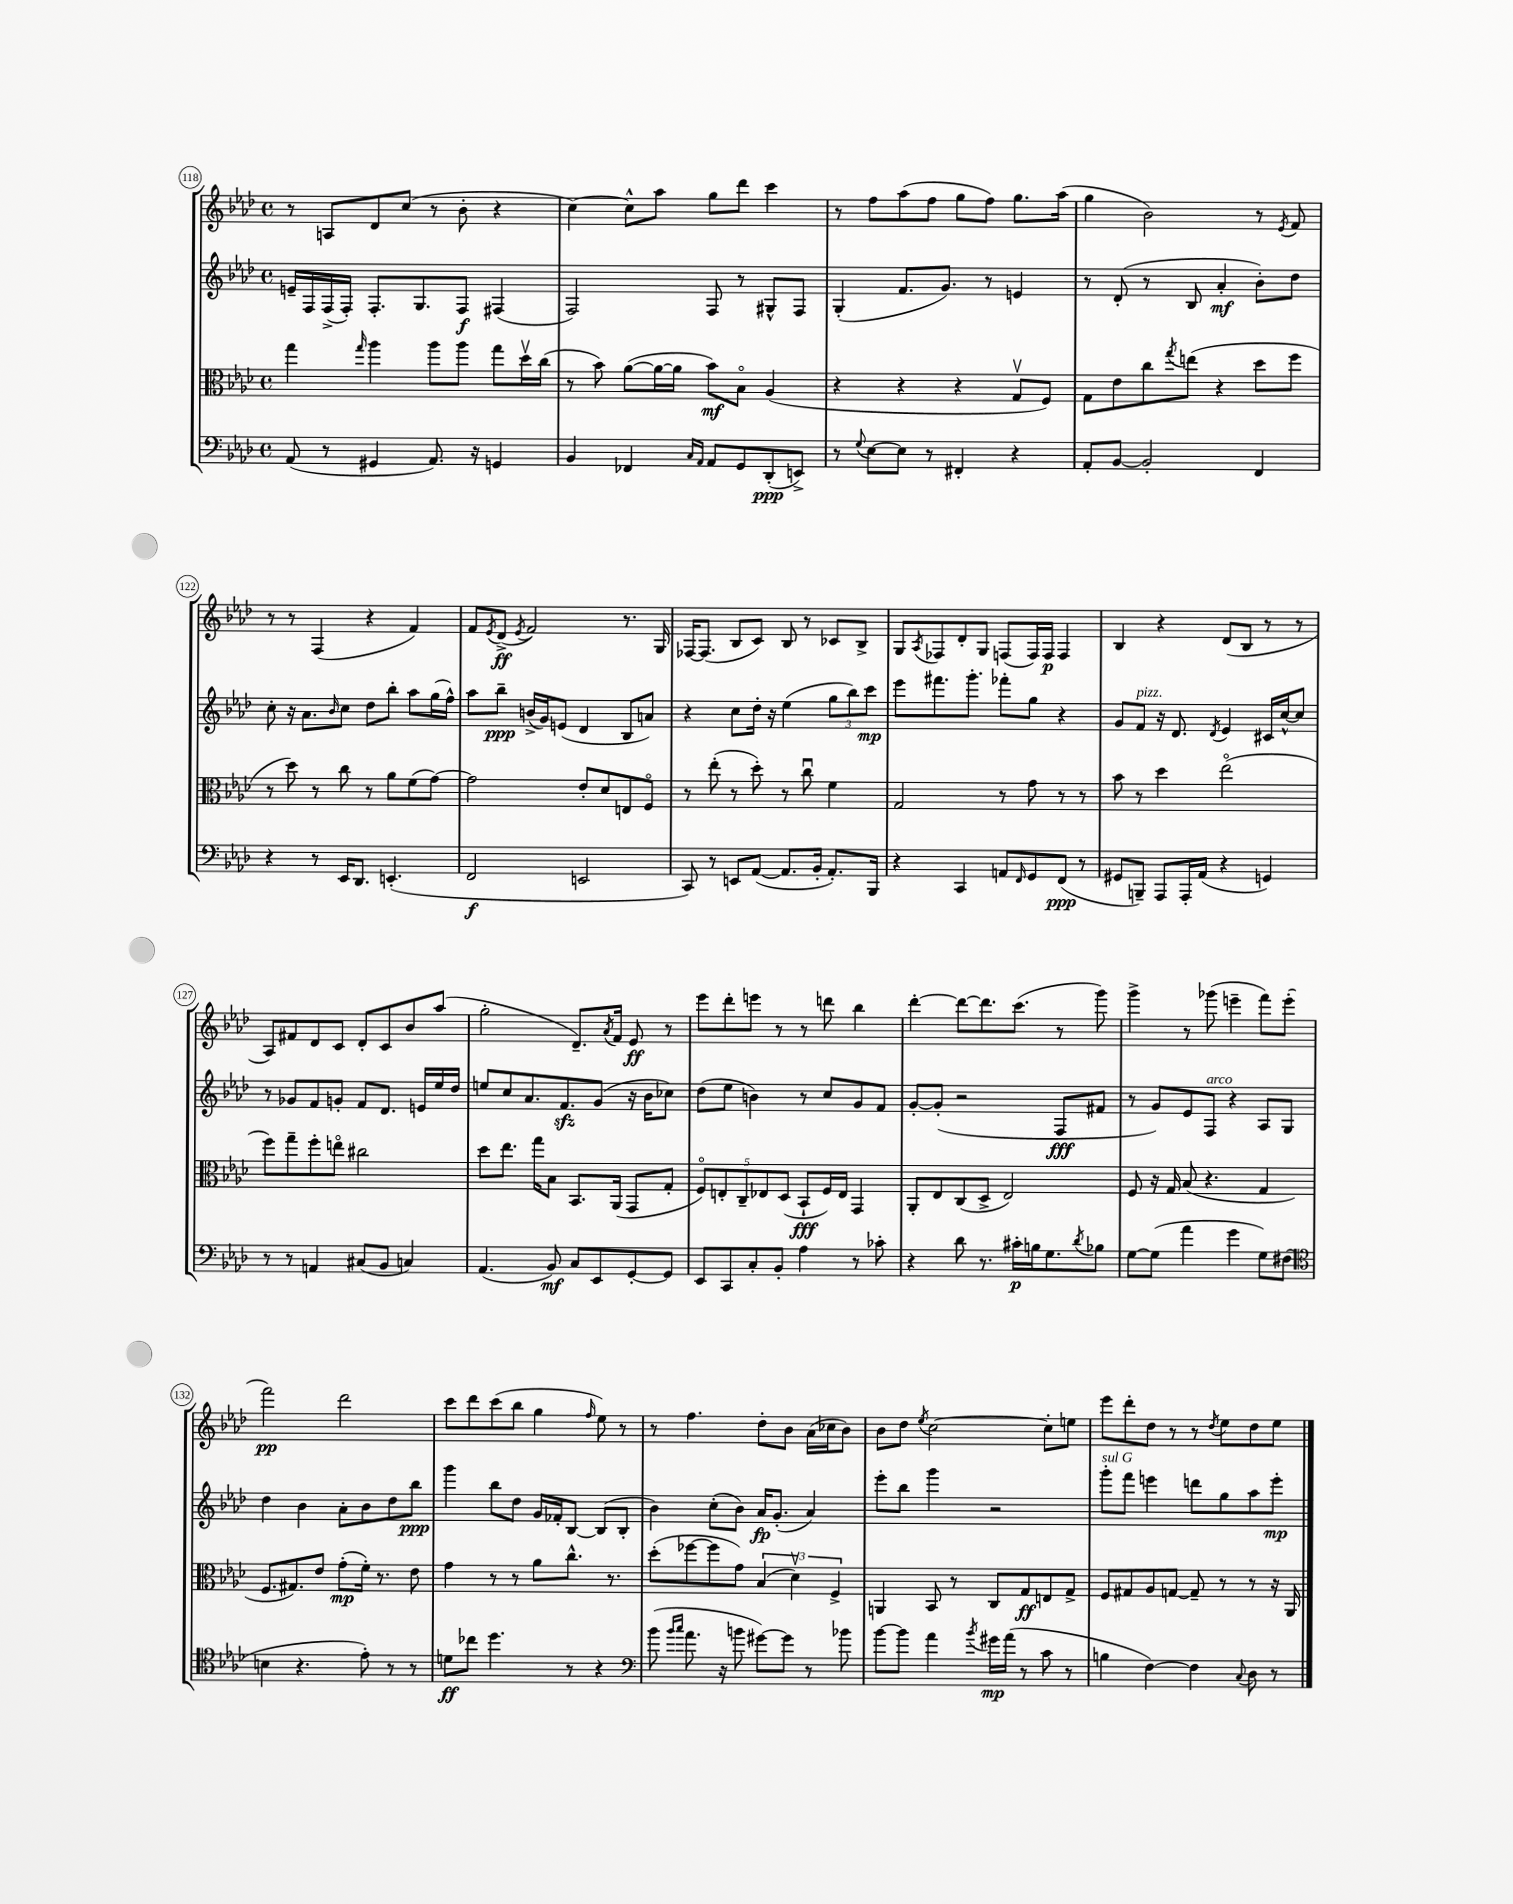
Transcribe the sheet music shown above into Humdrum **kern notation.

**kern	**kern	**kern	**kern
*staff4	*staff3	*staff2	*staff1
*clefF4	*clefC3	*clefG2	*clefG2
*k[b-e-a-d-]	*k[b-e-a-d-]	*k[b-e-a-d-]	*k[b-e-a-d-]
*M4/4	*M4/4	*M4/4	*M4/4
*met(c)	*met(c)	*met(c)	*met(c)
(8AA-	4gg	16e~	8r
.	.	16F	.
8r	.	(16F^	8A
.	.	16F')	.
.	16qqgg	.	.
4GG#	4aa-	8.F'	8d-
.	.	.	(8cc
.	.	8.G	.
8.AA-)	8aa-	.	8r
.	8aa-	8F	8b-'
16r	.	.	.
4GG	8gg	(4F#	4r
.	16dd-v	.	.
.	(16cc	.	.
=	=	=	=
4BB-	8r	2F)	[4cc)
.	8b-)	.	.
4FF-	([8a-	.	8cc^^]
.	16a-_	.	8aa-
.	16a-]	.	.
16qqC	.	.	.
16qqAA-	.	.	.
8AA-	8b-)	8F	8gg
8GG	8B-o	8r	8ddd-
(8DD-'	(4A-	8G#^^	4ccc
8EE^)	.	8F	.
=	=	=	=
8r	4r	(4G'	8r
8qqG	.	.	.
[8E-	.	.	8ff
8E-]	4r	8.f	(8aa-
8r	.	.	8ff
.	.	8.g)	.
4FF#'	4r	.	8gg
.	.	8r	8ff)
4r	8Gv	4e	8.gg
.	8F)	.	.
.	.	.	(16aa-
=	=	=	=
8AA-'	8G	8r	4gg
[8BB-	8e-	(8d-'	.
2BB-']	8cc	8r	2b-)
.	8qgg	.	.
.	(8ee	8B-	.
.	4r	4a-'	.
4FF	8dd-	8b-')	8r
.	.	.	8qe-
.	8ff	8dd-	8f
=	=	=	=
4r	8r	8cc'	8r
.	8dd-)	16r	8r
.	.	8.a-	.
8r	8r	.	(4F
.	.	16qqb-	.
16EE-	8cc	8cc	.
8.DD-	.	.	.
.	8r	8dd-	4r
(4.EE'	8a-	8bb-'	.
.	(8f	8aa-	4f)
.	[8g)	(16gg	.
.	.	16ff^^)	.
=	=	=	=
2FF	2g]	8aa-	8f
.	.	.	8qe-
.	.	8bb-~	(8d-^
.	.	.	8qe-
.	.	(16b^	2f)
.	.	16g)	.
.	.	(8e	.
2EE	8e-'	4d-	.
.	8d-	.	.
.	8E	8B-	8.r
.	8Fo	8a)	.
.	.	.	16G
=	=	=	=
8CC)	8r	4r	[16F-
.	.	.	(8.F-]
8r	(8ee-'	.	.
8EE	8r	8cc	8B-
([8AA-	8dd-')	16dd-'	8c)
.	.	16r	.
8.AA-]	8r	(4ee-	8B-
.	8ccu	.	8r
16BB-'	.	.	.
8.AA-')	4f	12gg	8c-
.	.	12bb-)	.
.	.	.	8B-^
.	.	12ccc	.
16BBB-	.	.	.
=	=	=	=
4r	2G	8eee-	8G
.	.	.	8qA-
.	.	8.fff#	8F-
4CC	.	.	8d-'
.	.	8.ggg'	.
.	.	.	8G
8AA	8r	8fff-'	(8F
16qqFF	.	.	.
8GG	8g	8gg	16F)
.	.	.	16F
(8FF	8r	4r	4F
8r	8r	.	.
=	=	=	=
8GG#	8b-	8g	4B-
8BBB~)	8r	8f	.
8AAA-	4dd-	16r	4r
.	.	8.d-	.
16AAA-'	.	.	.
(16AA-	.	.	.
.	.	8qd-	.
4r	(2ee-o	4e-	(8d-
.	.	.	8B-
4GG)	.	16c#	8r
.	.	[16cc^^	.
.	.	8cc]	8r
=	=	=	=
8r	8ff)	8r	8A-)
8r	8gg~	8g-	8f#
4AA	8ff'	8f	8d-
.	8eeo	8g'	8c
(8C#	2cc#	8f	8d-'
8BB-	.	8.d-	8c
4C)	.	.	8b-
.	.	16e	.
.	.	16ee-	(8aa-
.	.	16dd-	.
=	=	=	=
(4.AA-	8dd-	8ee	2gg'
.	8.ee-	8cc	.
.	.	8.a-	.
.	16gg	.	.
8BB-)	8B-	.	.
.	.	8.f	.
8C	8.BB-	.	8.d-~)
8EE-	.	(8g	.
.	.	.	8qa-
.	(16AA-	.	16f
[8GG'	8GG	16r	8e-
.	.	16b-	.
8GG]	8G'	8cc-)	8r
=	=	=	=
8EE-	10Fo)	(8dd-	8eee-
.	10E'	.	.
8CC	.	8ee-	8ddd-'
.	10C~	.	.
8C'	.	4b)	8eee
.	10E-	.	.
8BB-'	.	.	8r
.	(10D-	.	.
4A-	8BB-`	8r	8r
.	16F)	8cc	8ddd
.	16E-	.	.
8r	4GG	8g	4bb-
8c-'	.	8f	.
=	=	=	=
4r	8AA-'	[8g'	[4ddd-'
.	8E-	(8g']	.
8d-	(8C	2r	8ddd-_
8.r	8D-^	.	8.ddd-]
.	2E-)	.	.
16c#'	.	.	(8.ccc
16B	.	.	.
8.G	.	.	.
.	.	8F	8r
8qd-	.	.	.
8B-	.	8f#	8ggg)
=	=	=	=
[8G	8F	8r	4ggg^
(8G]	16r	8g)	.
.	16G	.	.
4a-	(8B-	8e-	8r
.	4.r	8F	(8ggg-
4g	.	4r	4eee~
8G)	4G	8A-	8fff)
(8F#	.	8G	(8eee'
=	=	=	=
*clefC4	*	*	*
4B	8.F	4dd-	2fff)
.	8.G#)	.	.
4.r	.	4b-	.
.	8e-	.	.
.	(8g'	8a-'	2ddd-
8e-')	16f')	8b-	.
.	8.r	.	.
8r	.	8dd-	.
8r	8e-	8bb-	.
=	=	=	=
8d	4g	4ggg	8ccc
8cc-	.	.	8ddd-
4.dd-	8r	8bb-	(8ccc
.	8r	8dd-	8bb-
.	8a-	16g	4gg
.	.	16f-'	.
8r	8.cc^^	[8B-	.
.	.	.	16qqff
4r	.	(8B-]	8ee-)
.	8.r	.	.
.	.	8B-'	8r
=	=	=	=
*clefF4	*	*	*
(8b-	(8dd-'	4b-)	8r
16qqb-	.	.	.
16qqcc	.	.	.
8.a-	[8ff-	.	4.ff
.	8ff-]	(8cc'	.
16r	.	.	.
8b	8g)	8b-)	.
[8g#)	(6B-	16a-	8dd-'
.	.	(8.g'	.
8g#]	.	.	8b-
.	6d-v)	.	.
8r	.	4a-)	(16a-
.	.	.	16cc-
.	6F^	.	.
8b-	.	.	8b-)
=	=	=	=
[8b-	4AA	8eee-'	8b-
8b-]	.	8bb-	8dd-
.	.	.	8qee-
4a-	8BB-	4ggg	[2cc
.	8r	.	.
8qb-	.	.	.
16g#	8C	2r	.
(16a-	.	.	.
8r	8G	.	.
8c	8E	.	8cc']
8r	8G^	.	8ee
=	=	=	=
4B	8F	8ggg'	8eee-
.	8G#	8fff	8ddd-'
[4F)	8A-	4eee	8dd-
.	[8G	.	8r
4F]	8G~]	8ddd	8r
.	.	.	8qdd-
.	8r	8gg	8ee-
8qqC	.	.	.
8D-	8r	8aa-	8dd-
8r	16r	8eee'	8ee-
.	16AA-	.	.
==	==	==	==
*-	*-	*-	*-
